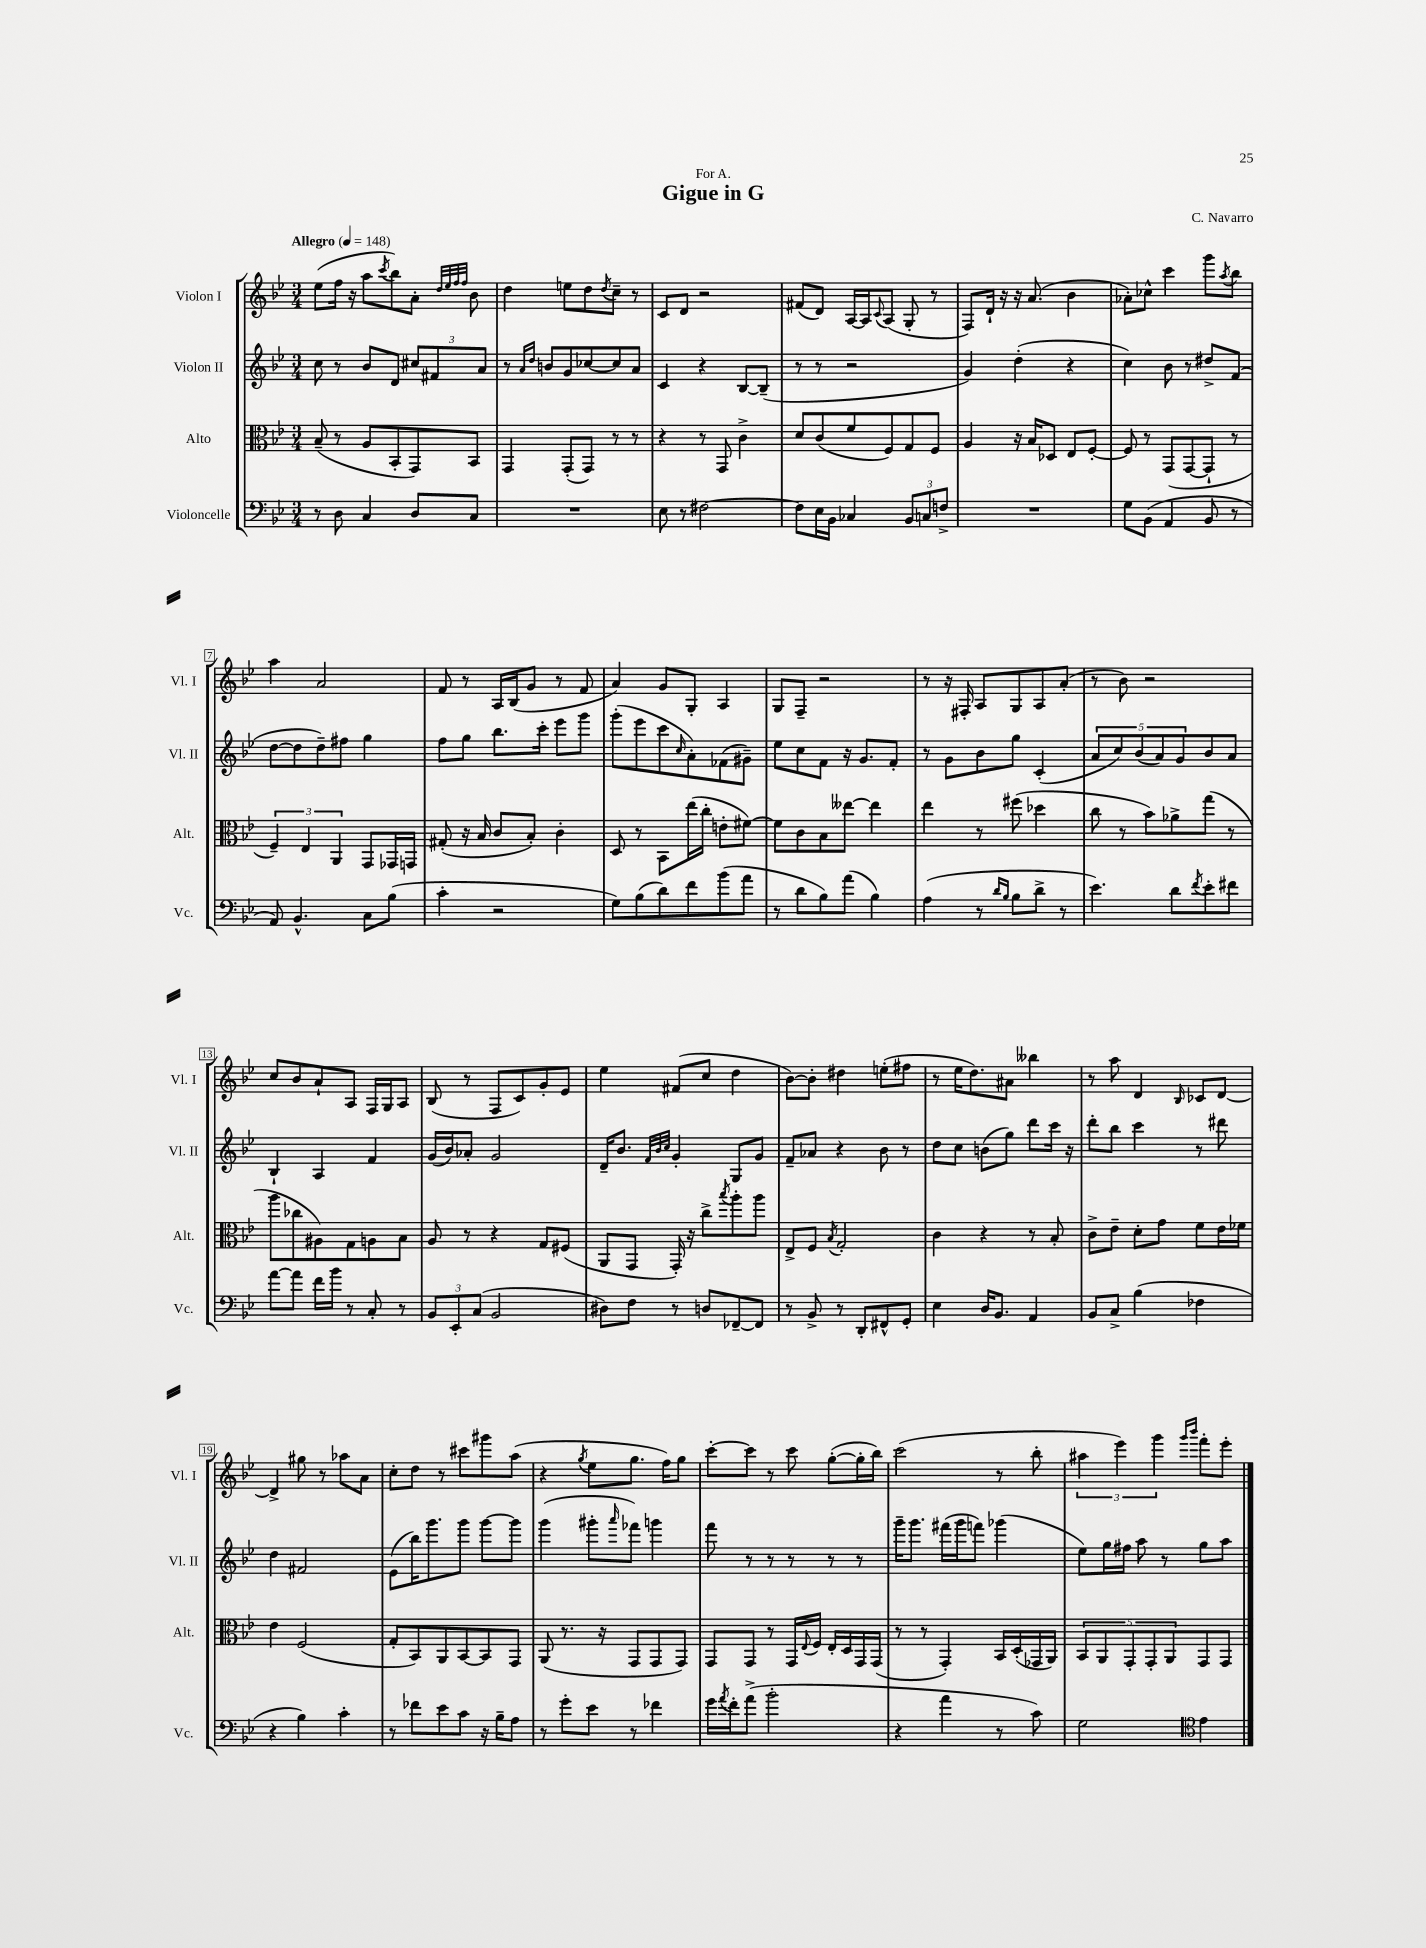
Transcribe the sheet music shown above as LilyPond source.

\header { title = "Gigue in G" composer = "C. Navarro" dedication = "For A." }
<<
\new StaffGroup <<
\new Staff = "s0" \with { instrumentName = "Violon I" shortInstrumentName = "Vl. I" } {
    \clef treble \key bes \major \numericTimeSignature \time 3/4 \tempo "Allegro" 4 = 148
    ees''8( f''16 r16 a''8 \acciaccatura { c'''8 } bes''8) a'8-. \grace { d''32 ees''32 f''32 f''32 } bes'8 |
    d''4 e''8 d''8 \acciaccatura { d''8 } c''8-- r8 |
    c'8 d'8 r2 |
    fis'8( d'8) a16~ a16 \appoggiatura { c'8 } a8( g8-. r8 |
    f8) d'16-! r16 r16 a'8.( bes'4 |
    aes'8-.) ces''8-^ c'''4 g'''8 \acciaccatura { a''8 } bes''8 |
    a''4 a'2 |
    f'8 r8 a16 bes16( g'8 r8 f'8 |
    a'4) g'8 g8-. a4 |
    g8 f8-- r2 |
    r8 r16 fis16-. a8 g8 a8 a'8-.( |
    r8 bes'8) r2 |
    c''8 bes'8 a'8-! a8 f16 g16 a8 |
    bes8( r8 f8 c'8) g'8-. ees'8 |
    ees''4 fis'8( c''8 d''4 |
    bes'8~) bes'8-. dis''4 e''8-.( fis''8 |
    r8 ees''16 d''8.) ais'8 beses''4 |
    r8 a''8 d'4 \grace { bes16 } ces'8 d'8~ |
    d'4-> gis''8 r8 aes''8 a'8 |
    c''8-. d''8 r8 cis'''8 gis'''8 a''8( |
    r4 \acciaccatura { g''8 } ees''8 g''8. f''16) g''8 |
    c'''8~-. c'''8 r8 c'''8 g''8~-.( g''16-. bes''16) |
    c'''2( r8 bes''8-. |
    \tuplet 3/2 { ais''4 ees'''4) g'''4 } \grace { g'''16 bes'''16 } f'''8-. ees'''8-. \bar "|." |
}
\new Staff = "s1" \with { instrumentName = "Violon II" shortInstrumentName = "Vl. II" } {
    \clef treble \key bes \major \numericTimeSignature \time 3/4
    c''8 r8 bes'8 d'8 \tuplet 3/2 { cis''8 fis'8 a'8 } |
    r8 \grace { a'16 d''16 } b'8 g'8 ces''8~ ces''8 a'8 |
    c'4 r4 bes8~ bes8--( |
    r8 r8 r2 |
    g'4) d''4-.( r4 |
    c''4) bes'8 r8 dis''8-> f'8( |
    d''8~ d''8 d''8--) fis''8 g''4 |
    f''8 g''8 bes''8. c'''16-. ees'''8 g'''8 |
    g'''8-.( ees'''8 c'''8 \grace { c''16 } a'8-.) fes'8( gis'8--) |
    ees''8 c''8 f'8 r16 g'8. f'8-. |
    r8 g'8 bes'8 g''8 c'4-.( |
    \tuplet 5/4 { a'8 c''8) bes'8( a'8) g'8 } bes'8 a'8 |
    bes4-! a4 f'4 |
    g'16( bes'16) aes'8-. g'2 |
    d'16-- bes'8. \grace { f'32 bes'32 c''32 } g'4-. g8 g'8 |
    f'8-- aes'8 r4 bes'8 r8 |
    d''8 c''8 b'8( g''8) d'''8 c'''16 r16 |
    d'''8-. bes''8 c'''4 r8 dis'''8 |
    d''4 fis'2 |
    ees'8( bes''16) g'''8. g'''8 g'''8~ g'''8 |
    g'''4( gis'''8-. \grace { a'''16 } fes'''8) g'''4 |
    f'''8 r8 r8 r8 r8 r8 |
    g'''16-- g'''8. fis'''16( g'''16 f'''8) ges'''4( |
    ees''8) g''16 fis''16 a''8 r8 g''8 a''8 \bar "|." |
}
\new Staff = "s2" \with { instrumentName = "Alto" shortInstrumentName = "Alt." } {
    \clef alto \key bes \major \numericTimeSignature \time 3/4
    bes8--( r8 a8 bes,8-. g,8) bes,8 |
    g,4 g,8-.( g,8) r8 r8 |
    r4 r8 g,8 c'4-> |
    d'8 c'8( f'8 f8) g8 f8 |
    a4 r16 bes16 des8 ees8 f8~-. |
    f8 r8 g,8( g,8~ g,8-! r8 |
    \tuplet 3/2 { f4--) ees4 a,4 } g,8 ges,16 g,16 |
    gis8-.( r16 bes16 c'8 bes8-.) c'4-. |
    d8 r8 bes,8 ees''16( c''16-. e'8-. fis'8~) |
    fis'8 c'8 bes8 eeses''8~ eeses''4 |
    ees''4 r8 fis''8( des''4 |
    c''8 r8 bes'8) aes'8-> g''8( r8 |
    a''8 ces''8 ais8) g8 a8 bes8 |
    a8 r8 r4 g8 fis8( |
    a,8 g,8 g,16-.) r16 c''8-> \acciaccatura { bes''8 } a''8-. a''8 |
    ees8-> f8 \acciaccatura { bes8 } g2-. |
    c'4 r4 r8 bes8-. |
    c'8-> ees'8-- d'8-. g'8 f'8 ees'16 fes'16 |
    ees'4 f2( |
    g8-. bes,8) a,8 bes,8~ bes,8 g,8 |
    a,8( r8. r16 g,8 g,8 g,8) |
    g,8 g,8 r8 g,16 \appoggiatura { ees8 } f16 ees16-. d16 g,16 g,16( |
    r8 r8 g,4-.) bes,16 d16-.( ges,16 a,16) |
    \tuplet 5/4 { bes,8 a,8 g,8-. g,8-. a,8 } g,8 g,8 \bar "|." |
}
\new Staff = "s3" \with { instrumentName = "Violoncelle" shortInstrumentName = "Vc." } {
    \clef bass \key bes \major \numericTimeSignature \time 3/4
    r8 d8 c4 d8 c8 |
    R2. |
    ees8 r8 fis2~ |
    fis8 ees16 bes,16 ces4 \tuplet 3/2 { bes,8 c8 f8-> } |
    R2. |
    g8 bes,8( a,4 bes,8 r8 |
    a,8) bes,4.-^ c8 bes8( |
    c'4-. r2 |
    g8) bes8( d'8) f'8 bes'8( a'8 |
    r8 d'8 bes8) a'8( bes4) |
    a4( r8 \grace { d'16 bes16 } bes8 d'8-> r8 |
    ees'4.) d'8 \acciaccatura { f'8 } ees'8-. fis'8 |
    a'8~ a'8 f'16 bes'16 r8 c8-. r8 |
    \tuplet 3/2 { bes,8 ees,8-. c8( } bes,2 |
    dis8) f8 r8 d8 fes,8~-- fes,8 |
    r8 bes,8-> r8 d,8-. fis,8-^ g,8-. |
    ees4 d16 bes,8. a,4 |
    bes,8 c8-> bes4( fes4 |
    r4 bes4) c'4-. |
    r8 fes'8 ees'8 c'8 r16 bes16-- a8 |
    r8 g'8-. ees'8 r8 fes'4 |
    g'16 \acciaccatura { a'8 } f'16-. a'8->( bes'2-. |
    r4 a'4 r8 c'8) |
    g2 \clef tenor ees'4 \bar "|." |
}
>>
>>
\layout { \context { \Score \override BarNumber.stencil = #(make-stencil-boxer 0.1 0.3 ly:text-interface::print) } }
